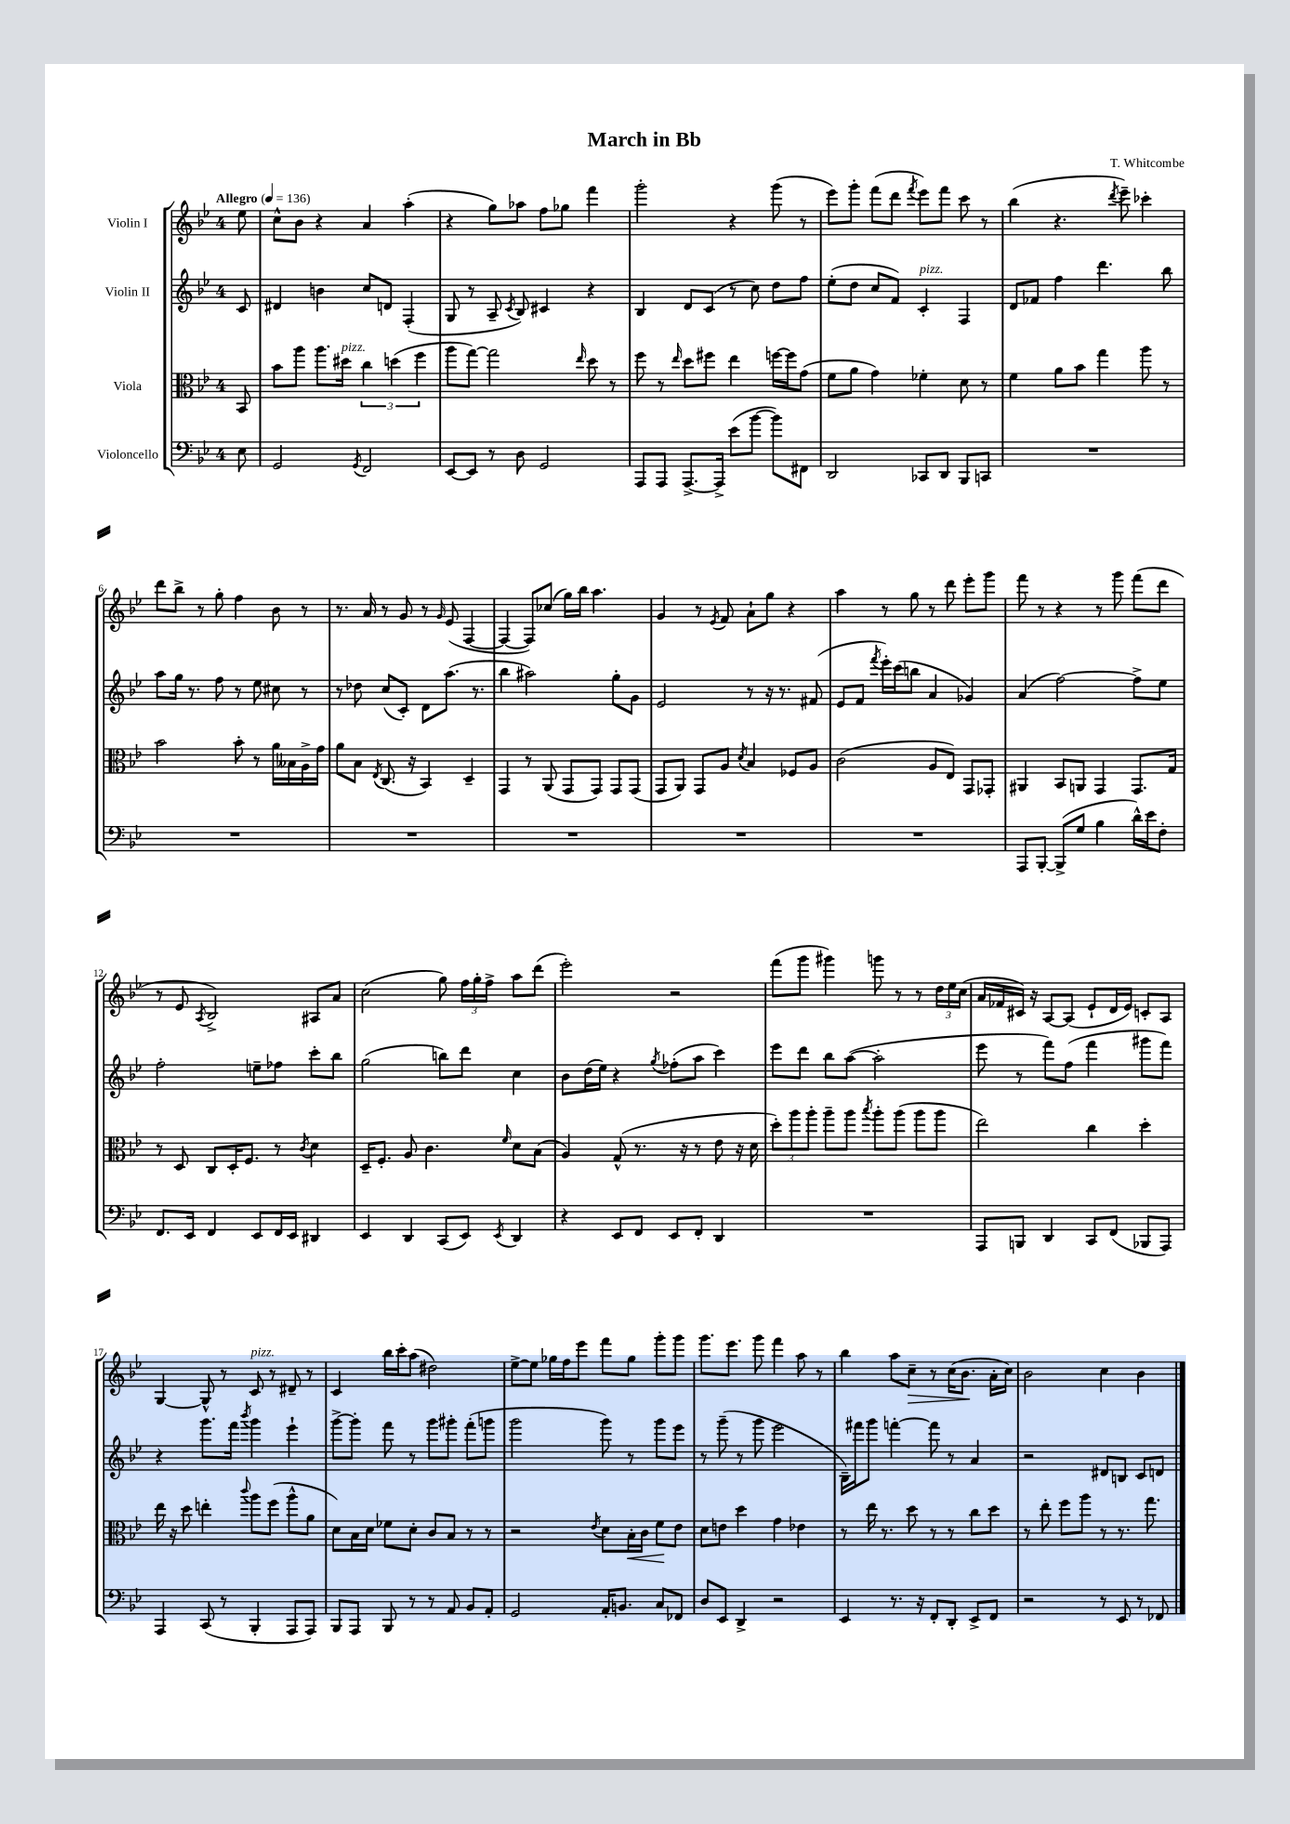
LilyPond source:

\header { title = "March in Bb" composer = "T. Whitcombe" }
<<
\new StaffGroup <<
\new Staff = "s0" \with { instrumentName = "Violin I" } {
    \clef treble \key bes \major \once \override Staff.TimeSignature.style = #'single-digit \time 4/4 \partial 8 \tempo "Allegro" 4 = 136
    \autoBeamOff ees''8 |
    c''8[-^ bes'8] r4 a'4 a''4-.( |
    r4 g''8[) aes''8] f''8[ ges''8] f'''4 |
    g'''2-. r4 g'''8( r8 |
    ees'''8[) g'''8]-. f'''8[( d'''8] \acciaccatura { f'''8 } ees'''8[) f'''8] c'''8 r8 |
    bes''4( r4. \acciaccatura { d'''8 } ees'''8--) ces'''4-. |
    d'''8[ bes''8]-> r8 g''8-. f''4 bes'8 r8 |
    r8. a'16 r8 g'8 r8 \grace { g'16 } ees'8( f4~ |
    f4~ f8[) ces''8]( g''16[) bes''16] a''4. |
    g'4 r8 \acciaccatura { ees'8 } f'8 a'8[-! g''8] r4 |
    a''4 r8 g''8 r8 d'''8 ees'''8[-. g'''8] |
    f'''8 r8 r4 r8 g'''8 f'''8[( d'''8] |
    r8 ees'8 \acciaccatura { a8 } bes2->) ais8[ a'8] |
    c''2( g''8) \tuplet 3/2 { f''16[ g''16-. f''16]-> } a''8[ d'''8]( |
    ees'''2-.) r2 |
    f'''8[( g'''8] gis'''4) g'''8 r8 r8 \tuplet 3/2 { d''16[ ees''16 c''16]( } |
    a'16[ fes'16 cis'16]) r16 a8[~ a8]( ees'8[-! d'16 ees'16]) c'8[-. a8] |
    g4~ g8-^ r8 c'8^\markup { \italic "pizz." } r8 dis'8-- r8 |
    c'4 bes''16[ c'''16-. a''8]( dis''2) |
    ees''8[~-> ees''8] ges''16[ f''16 ees'''8] f'''8[ ges''8] g'''8[-. g'''8] |
    g'''8.[ ees'''8.] g'''8 f'''4 a''8 r8 |
    bes''4 a''8[ c''8]--\> r8 c''16[( bes'8.]\! a'16[-. c''16]) |
    bes'2 c''4 bes'4 \bar "|." |
}
\new Staff = "s1" \with { instrumentName = "Violin II" } {
    \clef treble \key bes \major \once \override Staff.TimeSignature.style = #'single-digit \time 4/4 \partial 8
    \autoBeamOff c'8 |
    dis'4 b'4 c''8[ d'8] f4-.( |
    g8 r8 a8-- \acciaccatura { c'8 } bes8) cis'4 r4 |
    bes4 d'8[ c'8]( r8 c''8) d''8[ f''8] |
    ees''8[-.( d''8] c''8[ f'8]) c'4-.^\markup { \italic "pizz." } f4 |
    d'8[ fes'8] f''4 d'''4. bes''8 |
    a''8[ g''16] r8. f''8 r8 ees''8 cis''8 r8 |
    r8 des''8 c''8[( c'8]-.) d'8[ a''8.]( r8. |
    bes''4 ais''2) g''8[-. g'8] |
    ees'2 r8 r16 r8. fis'8( |
    ees'8[ f'8] \acciaccatura { f'''8 } ees'''16[-.) c'''16( b''8] a'4 ges'4) |
    a'4( f''2~) f''8[-> ees''8] |
    f''2-. e''8[-- fes''8] c'''8[-. bes''8] |
    g''2( b''8[) d'''8] c''4 |
    bes'8[ d''16( ees''16]) r4 \acciaccatura { g''8 } fes''8[-.( a''8] c'''4) |
    ees'''8[ d'''8] bes''8[ a''8]~( a''2-. |
    ees'''8 r8 f'''8[) f''8]( f'''4 gis'''8[ f'''8]) |
    r4 g'''8.[ f'''16] \acciaccatura { bes'''8 } g'''4 ees'''4-! |
    g'''8[~-> g'''8]-. f'''8 r8 g'''8[ gis'''8]-. f'''8[-.( g'''8] |
    g'''2 g'''8) r8 g'''8[ ees'''8] |
    r8 g'''8--( r8 g'''8 ees'''2 |
    bes16[--) fis'''16 g'''8] f'''4~-. f'''8 r8 a'4 |
    r2 dis'8[ b8] c'8[ d'8] \bar "|." |
}
\new Staff = "s2" \with { instrumentName = "Viola" } {
    \clef alto \key bes \major \once \override Staff.TimeSignature.style = #'single-digit \time 4/4 \partial 8
    \autoBeamOff bes,8 |
    bes'8[ a''8] a''8.[ dis''16]^\markup { \italic "pizz." } \tuplet 3/2 { c''4 d''4( f''4 } |
    a''8[ g''8]~) g''2 \grace { ees''16 } d''8 r8 |
    f''8 r8 \grace { ees''16 } d''8[ fis''8] ees''4 f''16[~ f''16 g'8]( |
    f'8[ a'8] g'4) fes'4-. d'8 r8 |
    f'4 a'8[ bes'8] g''4 a''8 r8 |
    bes'2 bes'8-. r8 a'16[ beses16 a16-> g'16] |
    a'8[ bes8] \acciaccatura { ees8 } c8.( r16 bes,4) d4-- |
    g,4 r8 a,8( g,8[ g,8]) g,8[ g,8]( |
    g,8[ a,8]) g,8[ a8] \acciaccatura { d'8 } bes4 fes8[ a8] |
    c'2( a8[ ees8]) g,8[ ges,8]-. |
    ais,4 bes,8[ a,8] g,4 g,8.[ g16] |
    r8 d8 c8[ d16-. f8.] r8 \acciaccatura { c'8 } d'4 |
    d16[-- f8.]-. a8 c'4. \grace { f'16 } d'8[ bes8]( |
    a4) g8-^( r8. r16 r8 ees'8 r16 d'16 |
    \tuplet 3/2 { d''8[-.) a''8 a''8]-. } a''8[-- a''8] \acciaccatura { bes''8 } a''8[-. a''8]( a''8[ a''8] |
    ees''2) c''4 d''4-. |
    ees''16 r16 d''8 e''4-. \appoggiatura { c'''8 } a''8[ f''8]( a''8[-^ a'8] |
    d'8[) bes16 d'16] fes'8[ d'8]-. c'8[ bes8] r8 r8 |
    r2 \acciaccatura { ees'8 } d'8[ bes16-.\< c'16] f'8[\! ees'8] |
    d'8[ e'8] d''4 g'4 ees'4 |
    r8 ees''16 r8. d''8 r8 r8 c''8[ d''8] |
    r8 ees''8-. f''8[ a''8] r8 r8. g''8. \bar "|." |
}
\new Staff = "s3" \with { instrumentName = "Violoncello" } {
    \clef bass \key bes \major \once \override Staff.TimeSignature.style = #'single-digit \time 4/4 \partial 8
    \autoBeamOff ees8 |
    g,2 \acciaccatura { g,8 } f,2 |
    ees,8[~ ees,8] r8 d8 g,2 |
    a,,8[ a,,8] a,,8.[~-> a,,16]-> ees'8[( bes'8]~ bes'8[) fis,8] |
    d,2 ces,8[ d,8] bes,,8[ c,8] |
    R1 |
    R1 |
    R1 |
    R1 |
    R1 |
    R1 |
    a,,8[ bes,,8]~-. bes,,8[->( g8] bes4 d'16[-^) ees'16 f8]-. |
    f,8.[ ees,16] f,4 ees,8[ f,16 ees,16] dis,4 |
    ees,4 d,4 c,8[( ees,8]) \acciaccatura { ees,8 } d,4 |
    r4 ees,8[ f,8] ees,8[ f,8]-. d,4 |
    R1 |
    a,,8[ b,,8] d,4 c,8[ f,8]( bes,,8[ a,,8]) |
    a,,4 c,8( r8 bes,,4-. a,,8[ a,,8]) |
    bes,,8[ a,,8] bes,,8 r8 r8 a,8 bes,8[ a,8]-. |
    g,2 a,16[-. b,8.] c8[ fes,8] |
    d8[ ees,8] d,4-> r2 |
    ees,4 r8. r16 f,8[-. d,8]-. ees,8[-> f,8] |
    r2 r8 ees,8 r8 fes,8 \bar "|." |
}
>>
>>
